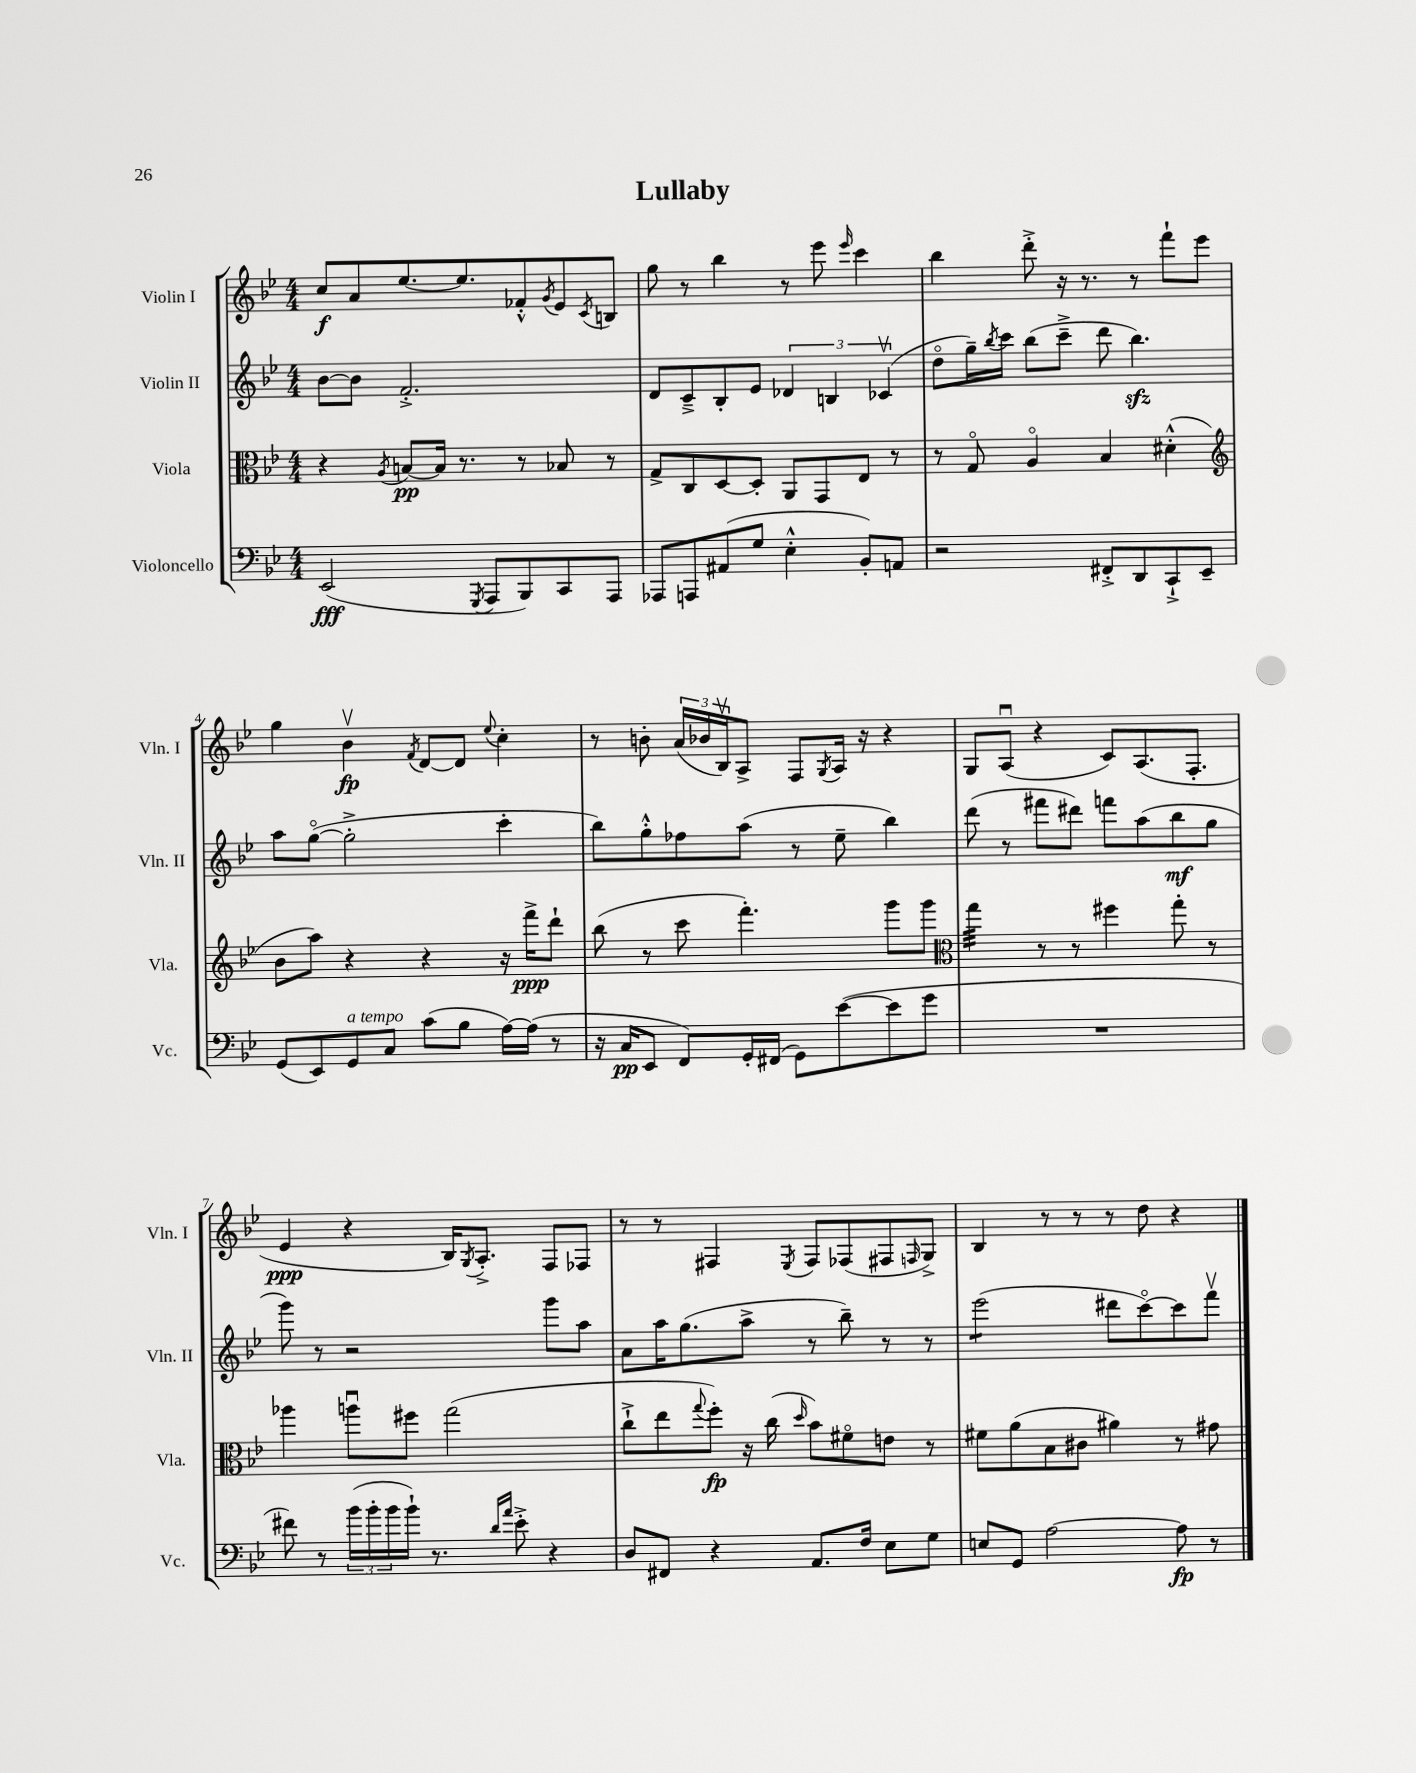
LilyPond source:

\header { title = "Lullaby" }
<<
\new StaffGroup <<
\new Staff = "s0" \with { instrumentName = "Violin I" shortInstrumentName = "Vln. I" } {
    \clef treble \key bes \major \numericTimeSignature \time 4/4
    c''8\f a'8 ees''8.~ ees''8. fes'8-.-^ \acciaccatura { g'8 } ees'8 \acciaccatura { c'8 } b8 |
    g''8 r8 bes''4 r8 ees'''8 \grace { ees'''16 } c'''4 |
    bes''4 d'''8-.-> r16 r8. r8 f'''8-! ees'''8 |
    g''4 bes'4\upbow\fp \acciaccatura { f'8 } d'8~ d'8 \appoggiatura { ees''8 } c''4-. |
    r8 b'8-. \tuplet 3/2 { a'16( bes'16 bes16\upbow) } a8-> f8 \acciaccatura { g8 } a16 r16 r4 |
    g8 a8\downbow( r4 c'8) a8.( f8.-. |
    ees'4\ppp r4 bes16) \acciaccatura { g8 } a8.-.-> f8 fes8 |
    r8 r8 fis4 \acciaccatura { ees8 } fis8 fes8( fis8 \grace { f16 } g8->) |
    bes4 r8 r8 r8 d''8 r4 \bar "|." |
}
\new Staff = "s1" \with { instrumentName = "Violin II" shortInstrumentName = "Vln. II" } {
    \clef treble \key bes \major \numericTimeSignature \time 4/4
    bes'8~ bes'8 f'2.-.-> |
    d'8 c'8---> bes8-. ees'8 \tuplet 3/2 { des'4 b4 ces'4\upbow( } |
    d''8\flageolet g''16--) \acciaccatura { bes''8 } c'''16 bes''8( c'''8---> d'''8 bes''4.\sfz) |
    a''8 g''8~\flageolet( g''2-.-> c'''4-. |
    bes''8) g''8-.-^ fes''8 a''8( r8 ees''8-- bes''4) |
    d'''8( r8 fis'''8 dis'''8) f'''8 a''8( bes''8\mf g''8 |
    g'''8) r8 r2 g'''8 a''8 |
    a'8 a''16 g''8.( a''8-> r8 bes''8--) r8 r8 |
    ees'''2:8( dis'''8 c'''8~\flageolet) c'''8 f'''8\upbow \bar "|." |
}
\new Staff = "s2" \with { instrumentName = "Viola" shortInstrumentName = "Vla." } {
    \clef alto \key bes \major \numericTimeSignature \time 4/4
    r4 \acciaccatura { a8 } b8~\pp b16 r8. r8 bes8 r8 |
    g8-> c8 d8~ d8-. a,8 g,8 ees8 r8 |
    r8 g8\flageolet a4\flageolet bes4 dis'4-.-^( |
    \clef treble bes'8 a''8) r4 r4 r16 f'''16->\ppp d'''8-! |
    bes''8( r8 c'''8 f'''4.-.) g'''8 g'''8 |
    \clef alto g''4:32 r8 r8 fis''4 g''8-. r8 |
    aes''4 a''8\downbow fis''8 g''2( |
    c''8-!-> ees''8 \appoggiatura { g''8 } f''8-.\fp) r16 c''16( \grace { d''16 } bes'8) fis'8\flageolet e'8 r8 |
    fis'8 a'8( bes8 cis'8 ais'4) r8 gis'8 \bar "|." |
}
\new Staff = "s3" \with { instrumentName = "Violoncello" shortInstrumentName = "Vc." } {
    \clef bass \key bes \major \numericTimeSignature \time 4/4
    ees,2\fff( \acciaccatura { g,,8 } a,,8 bes,,8) c,8 a,,8 |
    aes,,8 a,,8 ais,8( g8 ees4-.-^ bes,8-.) a,8 |
    r2 fis,8-.-> d,8 c,8-!-> ees,8-- |
    g,8( ees,8) g,8^\markup { \italic "a tempo" } c8 c'8( bes8 a16~) a16( r8 |
    r16 c16\pp ees,8 f,8) g,16-. fis,16( g,8) ees'8~( ees'8 g'8 |
    R1 |
    fis'8) r8 \tuplet 3/2 { bes'16( bes'16-. bes'16 } bes'16-!) r8. \grace { d'16 a'16 } ees'8-.-> r4 |
    d8 fis,8 r4 a,8. f16 ees8 g8 |
    e8 g,8 a2~ a8\fp r8 \bar "|." |
}
>>
>>
